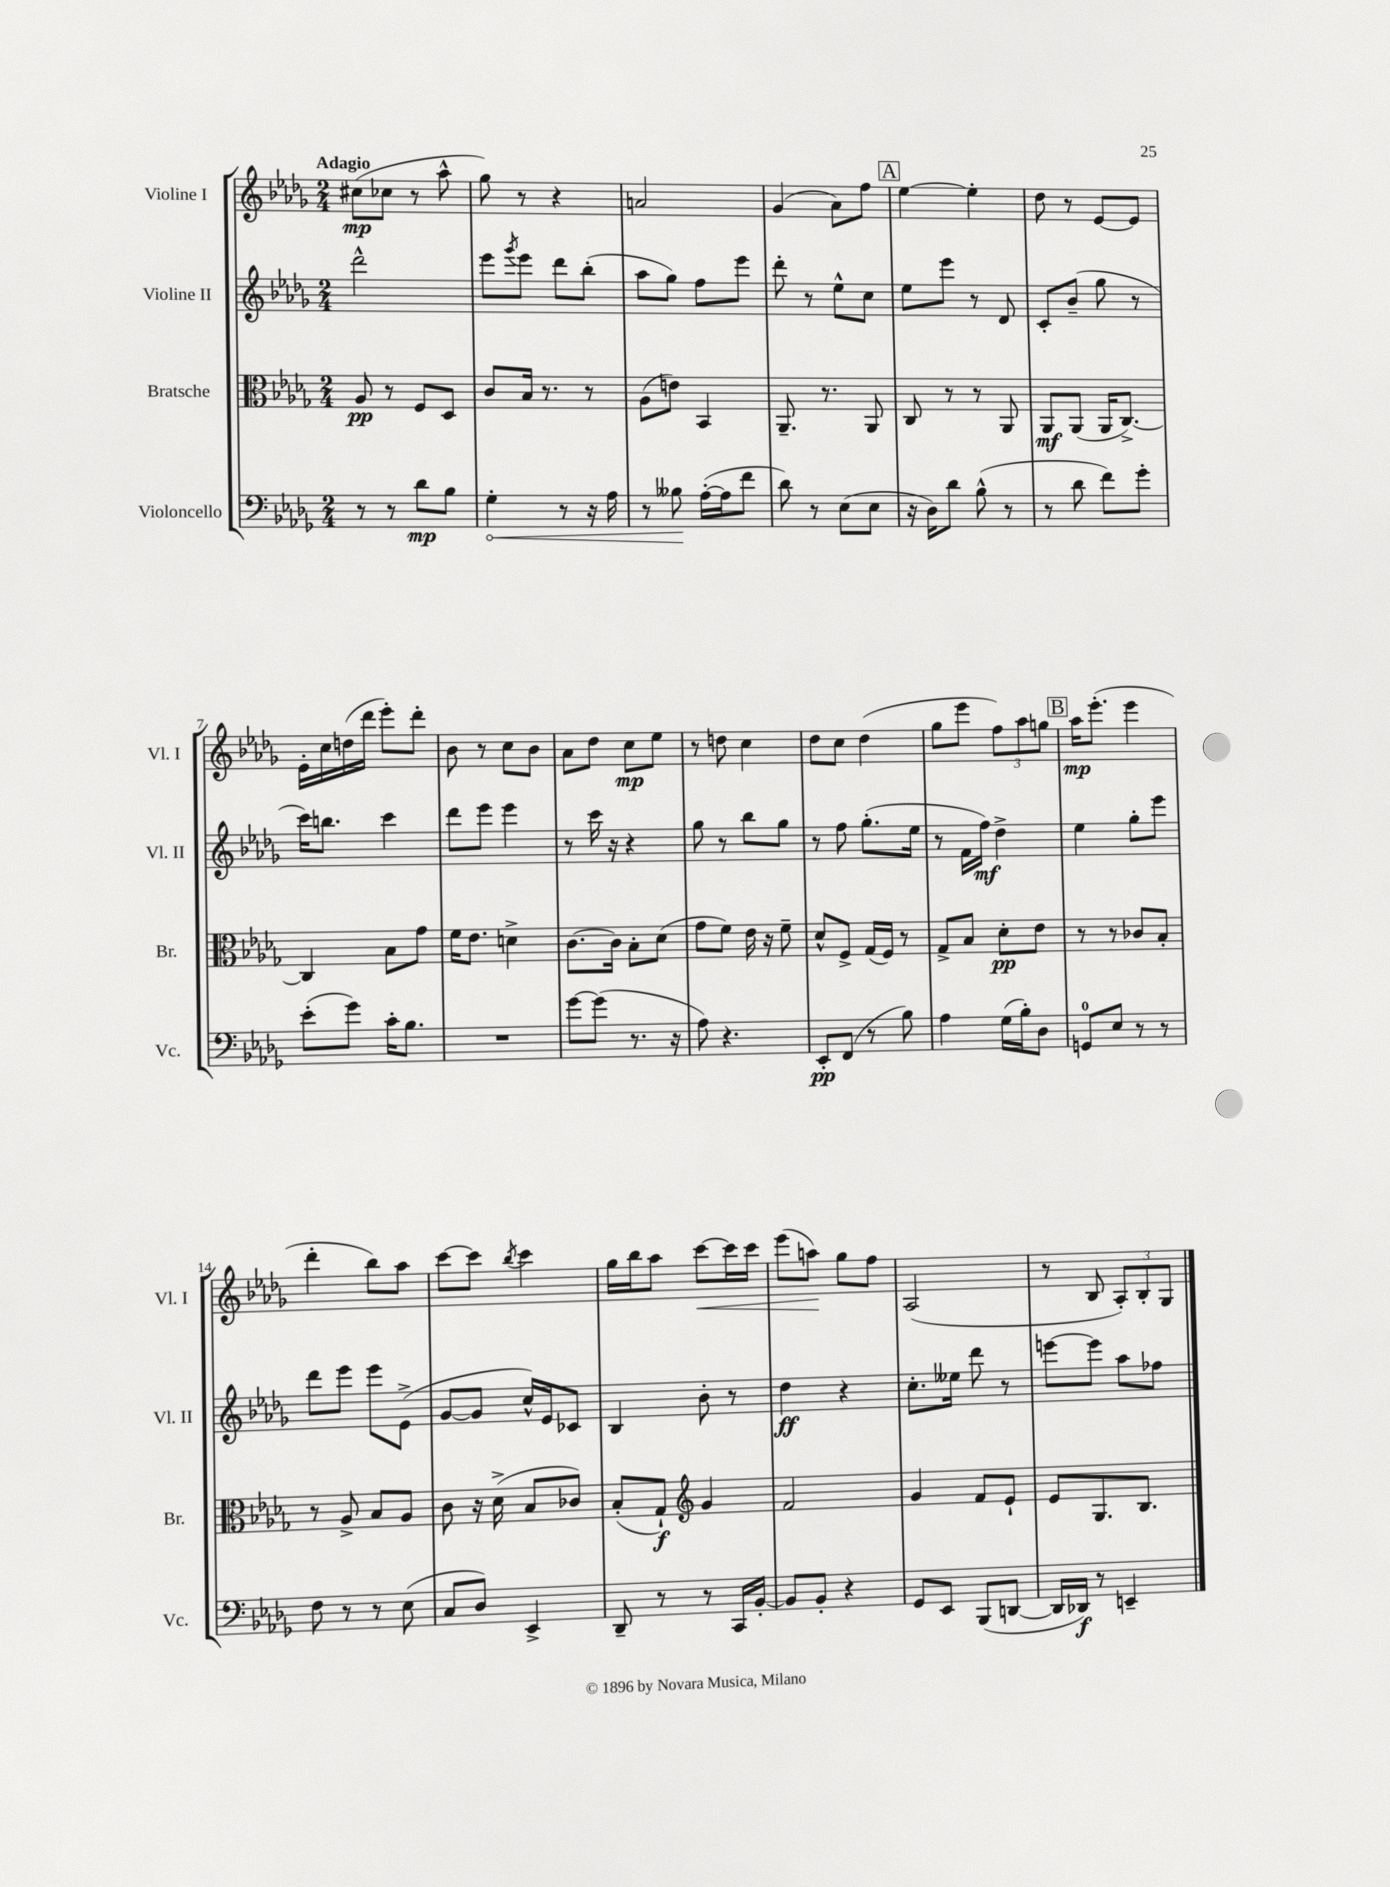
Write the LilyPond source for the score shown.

<<
\new StaffGroup <<
\new Staff = "s0" \with { instrumentName = "Violine I" shortInstrumentName = "Vl. I" } {
    \clef treble \key des \major \numericTimeSignature \time 2/4 \tempo "Adagio"
    cis''8\mp( ces''8 r8 aes''8-^ |
    ges''8) r8 r4 |
    a'2 |
    ges'4( aes'8) f''8 |
    \mark \markup { \box "A" } ees''4~ ees''4-. |
    des''8 r8 ees'8~ ees'8 |
    ees'16-. c''16 d''16( des'''16 ees'''8-.) des'''8-. |
    bes'8 r8 c''8 bes'8 |
    aes'8 des''8 c''8\mp ees''8 |
    r8 d''8 c''4 |
    des''8 c''8 des''4( |
    ges''8 ees'''8 \tuplet 3/2 { f''8) aes''8 g''8 } |
    \mark \markup { \box "B" } aes''16\mp ees'''8.-.( ees'''4 |
    des'''4-. bes''8) aes''8 |
    c'''8~ c'''8 \acciaccatura { bes''8 } c'''4 |
    ges''16 bes''16 aes''8 c'''8~\< c'''16 c'''16 |
    ees'''8( a''8\!) ges''8 f''8 |
    aes2( |
    r8 bes8 \tuplet 3/2 { aes8-.) bes8-. ges8 } \bar "|." |
}
\new Staff = "s1" \with { instrumentName = "Violine II" shortInstrumentName = "Vl. II" } {
    \clef treble \key des \major \numericTimeSignature \time 2/4
    des'''2-^ |
    ees'''8 \acciaccatura { ges'''8 } ees'''8 des'''8 bes''8-.( |
    aes''8 ges''8) f''8 ees'''8 |
    des'''8-. r8 ees''8-^ c''8 |
    \mark \markup { \box "A" } ees''8 ees'''8 r8 des'8 |
    c'8-. bes'8--( ges''8 r8 |
    c'''16) b''8. c'''4 |
    des'''8 ees'''8 ees'''4 |
    r8 c'''16 r16 r4 |
    ges''8 r8 bes''8 ges''8 |
    r8 f''8 ges''8.-.( ees''16 |
    r8 f'16 f''16\mf) des''4-> |
    \mark \markup { \box "B" } ees''4 ges''8-. ees'''8 |
    des'''8 ees'''8 ees'''8 ees'8->( |
    ges'8~ ges'8 c''16-^) ees'16 ces'8 |
    bes4 bes'8-. r8 |
    des''4\ff r4 |
    c''8.-. eeses''16 des'''8 r8 |
    e'''8~ e'''8 aes''8 fes''8 \bar "|." |
}
\new Staff = "s2" \with { instrumentName = "Bratsche" shortInstrumentName = "Br." } {
    \clef alto \key des \major \numericTimeSignature \time 2/4
    aes8\pp r8 f8 des8 |
    c'8 bes16 r8. r8 |
    aes8( e'8) bes,4 |
    aes,8.-- r8. aes,8 |
    \mark \markup { \box "A" } c8 r8 r8 aes,8 |
    aes,8\mf aes,8( aes,16 c8.~->) |
    c4 bes8 ges'8 |
    f'16 ees'8. d'4-> |
    c'8.~ c'16 bes8-. des'8( |
    ges'8 f'8) ees'16 r16 f'8-- |
    des'8-^ f8-> ges16( f16) r8 |
    ges8-> bes8 des'8-.\pp ees'8 |
    \mark \markup { \box "B" } r8 r8 ces'8 bes8-. |
    r8 aes8-> bes8 aes8 |
    c'8 r16 des'16->( bes8 ces'8) |
    bes8-.( ges8-!\f) \clef treble ges'4 |
    f'2 |
    ges'4 f'8 ees'8-! |
    ees'8 ges8. bes8. \bar "|." |
}
\new Staff = "s3" \with { instrumentName = "Violoncello" shortInstrumentName = "Vc." } {
    \clef bass \key des \major \numericTimeSignature \time 2/4
    r8 r8 des'8\mp bes8 |
    \once \override Hairpin.circled-tip = ##t ges4-.\< r8 r16 aes16 |
    r8 beses8\! aes16~-.( aes16 f'8 |
    des'8) r8 ees8( ees8 |
    \mark \markup { \box "A" } r16 des16) des'8 bes8-^( r8 |
    r8 des'8 f'8) ges'8-. |
    ees'8-.( ges'8) c'16-. bes8. |
    R2 |
    ges'8~ ges'8( r8. r16 |
    aes8) r4. |
    ees,8-.\pp f,8( r8 bes8) |
    aes4 ges16( bes16-.) des8 |
    \mark \markup { \box "B" } g,8-0 ees8 r8 r8 |
    f8 r8 r8 ees8( |
    c8 des8) ees,4-> |
    des,8-- r8 r8 c,16 bes,16~-. |
    bes,8 bes,8-. r4 |
    ges,8 ees,8 bes,,8( d,8~ |
    d,16 des,16\f) r8 e,4-- \bar "|." |
}
>>
>>
